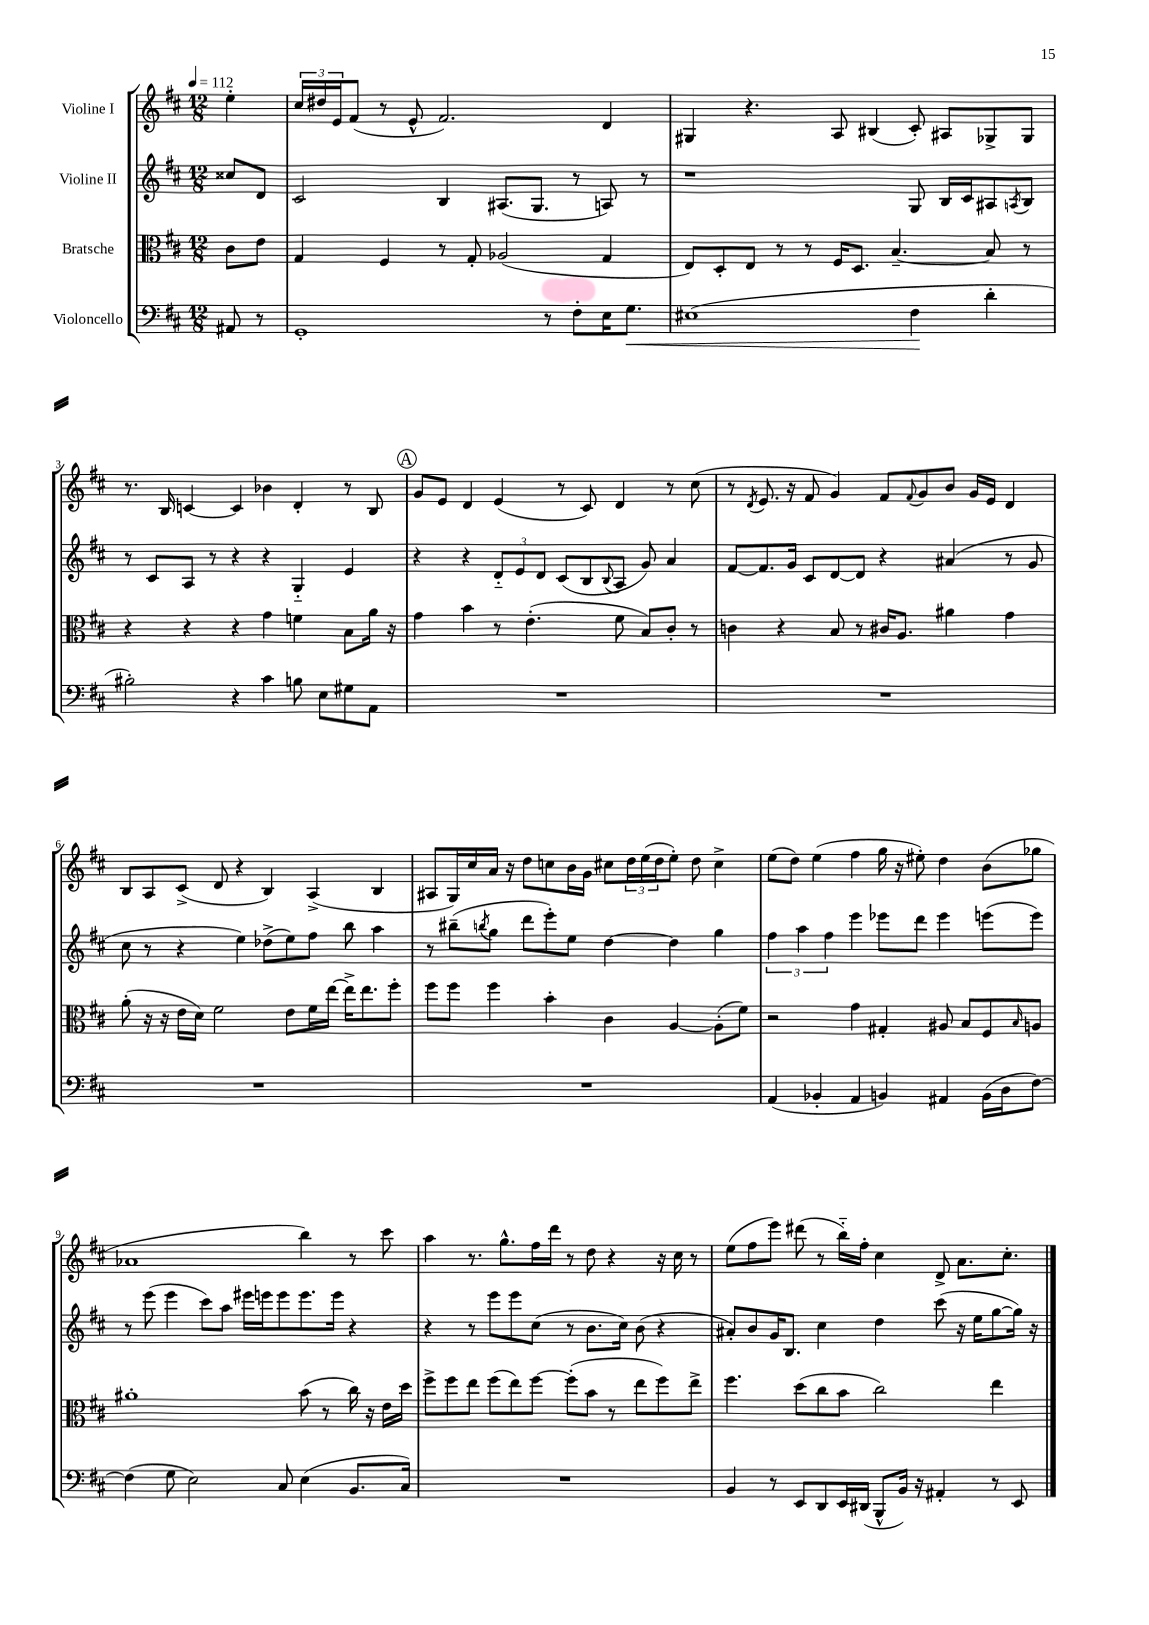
<<
\new StaffGroup <<
\new Staff = "s0" \with { instrumentName = "Violine I" } {
    \clef treble \key d \major \numericTimeSignature \time 12/8 \partial 4 \tempo 4 = 112
    e''4-. |
    \tuplet 3/2 { cis''16 dis''16 e'16 } fis'8( r8 e'8-^ fis'2.) d'4 |
    gis4 r4. a8 bis4( cis'8-.) ais8 ges8-> ges8 |
    r8. b16 c'4~ c'4 bes'4 d'4-. r8 b8 |
    \mark \markup { \circle "A" } g'8 e'8 d'4 e'4( r8 cis'8) d'4 r8 cis''8( |
    r8 \acciaccatura { d'8 } e'8. r16 fis'8 g'4) fis'8 \appoggiatura { fis'8 } g'8 b'8 g'16 e'16 d'4 |
    b8 a8 cis'8->( d'8 r4 b4) a4->( b4 |
    ais8 g16) cis''16 a'16 r16 d''8 c''8 b'16 g'16 cis''8 \tuplet 3/2 { d''16 e''16( d''16 } e''8-.) d''8 cis''4-> |
    e''8( d''8) e''4( fis''4 g''16 r16 eis''8-.) d''4 b'8( ges''8 |
    aes'1 b''4) r8 cis'''8 |
    a''4 r8. g''8.-^ fis''16 d'''16 r8 d''8 r4 r16 cis''16 r8 |
    e''8( fis''8 e'''8) dis'''8( r8 b''16-_) fis''16-. cis''4 d'8-> a'8. cis''8.-. \bar "|." |
}
\new Staff = "s1" \with { instrumentName = "Violine II" } {
    \clef treble \key d \major \numericTimeSignature \time 12/8 \partial 4
    cisis''8 d'8 |
    cis'2 b4 ais8.( g8. r8 a8) r8 |
    r1 g8 b16 cis'16 ais8 \acciaccatura { a8 } b8 |
    r8 cis'8 a8 r8 r4 r4 g4-_ e'4 |
    \mark \markup { \circle "A" } r4 r4 \tuplet 3/2 { d'8-_ e'8 d'8 } cis'8( b8 \appoggiatura { b8 } a8 g'8) a'4 |
    fis'8~ fis'8. g'16 cis'8 d'8~ d'8 r4 ais'4( r8 g'8 |
    cis''8 r8 r4 e''4) des''8->( e''8) fis''8 b''8 a''4 |
    r8 bis''8--( \acciaccatura { b''8 } g''8 d'''8 e'''8-.) e''8 d''4~ d''4 g''4 |
    \tuplet 3/2 { fis''4 a''4 fis''4 } e'''4 ees'''8 d'''8 ees'''4 e'''8( e'''8) |
    r8 e'''8( e'''4 cis'''8) a''8 eis'''16 e'''16 e'''8 e'''8. e'''16 r4 |
    r4 r8 e'''8 e'''8 cis''8( r8 b'8. cis''16) b'8( r4 |
    ais'8-.) b'8 g'16 b8. cis''4 d''4 cis'''8( r16 e''16 g''8~ g''16) r16 \bar "|." |
}
\new Staff = "s2" \with { instrumentName = "Bratsche" } {
    \clef alto \key d \major \numericTimeSignature \time 12/8 \partial 4
    cis'8 e'8 |
    g4 fis4 r8 g8-. aes2( g4 |
    e8) d8-. e8 r8 r8 fis16 d8. b4.~-- b8 r8 |
    r4 r4 r4 g'4 f'4 b8 a'16 r16 |
    \mark \markup { \circle "A" } g'4 b'4 r8 e'4.-.( fis'8 b8) cis'8-. r8 |
    c'4 r4 b8 r8 cis'16 a8. ais'4 g'4 |
    a'8-.( r16 r16 e'16 d'16) fis'2 e'8 fis'16 e''16~ e''16-> e''8. fis''8-. |
    fis''8 fis''8 fis''4 b'4-. cis'4 a4~ a8-.( fis'8) |
    r2 g'4 gis4-. ais8 b8 fis8 \grace { b16 } a8 |
    ais'1-. b'8( r8 cis''16) r16 e'16 d''16 |
    fis''8-> fis''8 e''8 fis''8( e''8) fis''8~ fis''8-.( b'8 r8 e''8 fis''8) e''8-> |
    fis''4. d''8( cis''8 b'8 cis''2) e''4 \bar "|." |
}
\new Staff = "s3" \with { instrumentName = "Violoncello" } {
    \clef bass \key d \major \numericTimeSignature \time 12/8 \partial 4
    ais,8 r8 |
    g,1-. r8 fis8-. e16 g8.\< |
    eis1( fis4\! d'4-. |
    bis2-.) r4 cis'4 b8 e8 gis8 a,8 |
    \mark \markup { \circle "A" } R1. |
    R1. |
    R1. |
    R1. |
    a,4( bes,4-. a,4 b,4) ais,4 b,16( d16 fis8~) |
    fis4( g8 e2) cis8 e4( b,8. cis16) |
    R1. |
    b,4 r8 e,8 d,8 e,16 dis,16( b,,8-^ b,16) r16 ais,4-. r8 e,8 \bar "|." |
}
>>
>>
